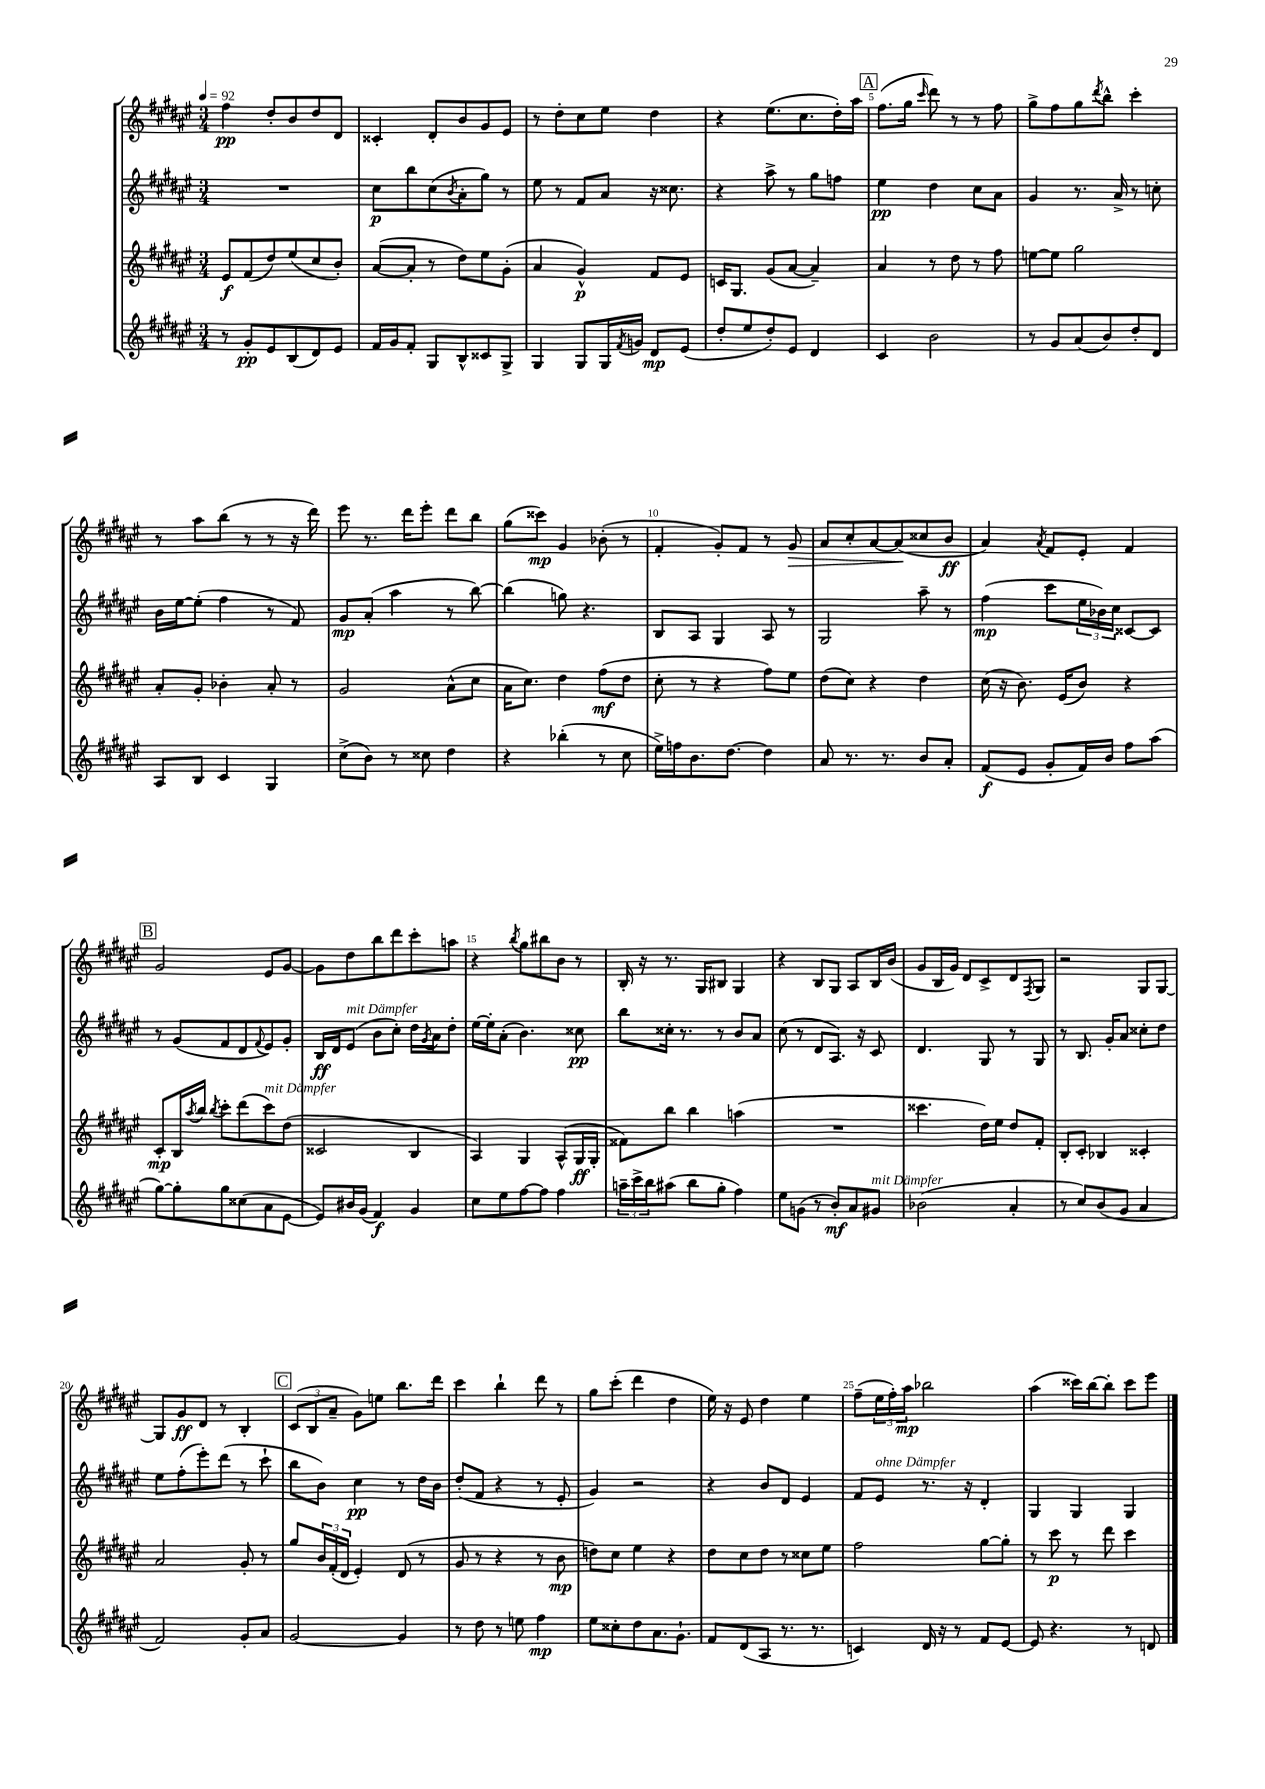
<<
\new StaffGroup <<
\new Staff = "s0" {
    \clef treble \key fis \major \numericTimeSignature \time 3/4 \tempo 4 = 92
    fis''4\pp dis''8-. b'8 dis''8 dis'8 |
    cisis'4-. dis'8-. b'8 gis'8 eis'8 |
    r8 dis''8-. cis''8 eis''8 dis''4 |
    r4 eis''8.( cis''8. dis''16-.) ais''16 |
    \mark \markup { \box "A" } fis''8.( gis''16 \grace { cis'''16 } dis'''8) r8 r8 fis''8 |
    gis''8-> fis''8 gis''8 \acciaccatura { dis'''8 } b''8-^ cis'''4-. |
    r8 ais''8 b''8( r8 r8 r16 dis'''16) |
    eis'''8 r8. dis'''16 eis'''8-. dis'''8 b''8 |
    gis''8( cisis'''8\mp) gis'4 bes'8-.( r8 |
    fis'4-. gis'8-.) fis'8 r8 gis'8\> |
    ais'8 cis''8-. ais'8~ ais'8\!( cisis''8 b'8\ff |
    ais'4) \acciaccatura { ais'8 } fis'8 eis'8-. fis'4 |
    \mark \markup { \box "B" } gis'2 eis'8 gis'8~ |
    gis'8 dis''8 b''8 dis'''8 cis'''8-. a''8 |
    r4 \acciaccatura { b''8 } gis''8 bis''8 b'8 r8 |
    b16-. r16 r8. gis16 bis8 gis4 |
    r4 b8 gis8 ais8 b16 b'16( |
    gis'8 b16 gis'16) dis'8 cis'8-> dis'8 \acciaccatura { fis8 } gis8 |
    r2 gis8 gis8~ |
    gis8 gis'8\ff dis'8 r8 b4-. |
    \mark \markup { \box "C" } \tuplet 3/2 { cis'8( b8 ais'8-- } gis'8) e''8 b''8. dis'''16 |
    cis'''4 b''4-! dis'''8 r8 |
    gis''8 cis'''8-.( dis'''4 dis''4 |
    eis''16) r16 eis'8 dis''4 eis''4 |
    fis''8--( \tuplet 3/2 { eis''16 fis''16-.) ais''16\mp } bes''2 |
    ais''4( cisis'''16) b''16~ b''8-. cisis'''8 eis'''8 \bar "|." |
}
\new Staff = "s1" {
    \clef treble \key fis \major \numericTimeSignature \time 3/4
    R2. |
    cis''8\p b''8 cis''8( \acciaccatura { b'8 } ais'8-. gis''8) r8 |
    eis''8 r8 fis'8 ais'8 r16 cisis''8. |
    r4 ais''8-> r8 gis''8 f''8 |
    \mark \markup { \box "A" } eis''4\pp dis''4 cis''8 ais'8 |
    gis'4 r8. ais'16-> r8 c''8-. |
    b'16 eis''16~ eis''8-.( fis''4 r8 fis'8) |
    gis'8\mp ais'8-.( ais''4 r8 b''8~) |
    b''4( g''8) r4. |
    b8 ais8 gis4 ais8 r8 |
    gis2 ais''8-- r8 |
    fis''4\mp( cis'''8 \tuplet 3/2 { eis''16 bes'16) cis''16 } cisis'8~ cisis'8 |
    \mark \markup { \box "B" } r8 gis'8( fis'8 dis'8 \appoggiatura { fis'8 } eis'8) gis'8-. |
    b16\ff dis'16 eis'8^\markup { \italic "mit Dämpfer" }( b'8 cis''8-.) dis''16 \acciaccatura { gis'8 } ais'16 dis''8-. |
    eis''16~ eis''16-. ais'8-.( b'4.) cisis''8\pp |
    b''8 cisis''16-. r8. r8 b'8 ais'8 |
    cis''8( r8 dis'8 ais8.) r16 cis'8 |
    dis'4. gis8 r8 gis8 |
    r8 b8. gis'16-. ais'8 cisis''8-. dis''8 |
    eis''8 fis''8-.( eis'''8-.) dis'''8( r8 cis'''8-! |
    \mark \markup { \box "C" } b''8 b'8) cis''4\pp r8 dis''16 b'16 |
    dis''8-.( fis'8 r4 r8 eis'8-. |
    gis'4) r2 |
    r4 b'8 dis'8 eis'4 |
    fis'8 eis'8^\markup { \italic "ohne Dämpfer" } r8. r16 dis'4-. |
    gis4 gis4 gis4 \bar "|." |
}
\new Staff = "s2" {
    \clef treble \key fis \major \numericTimeSignature \time 3/4
    eis'8\f fis'8( dis''8) eis''8( cis''8 b'8-.) |
    ais'8~( ais'8-. r8 dis''8) eis''8 gis'8-.( |
    ais'4 gis'4-^\p) fis'8 eis'8 |
    c'16 gis8. gis'8( ais'8~ ais'4--) |
    \mark \markup { \box "A" } ais'4 r8 dis''8 r8 fis''8 |
    e''8~ e''8 gis''2 |
    ais'8-. gis'8-. bes'4-. ais'8-. r8 |
    gis'2 ais'8-^( cis''8 |
    ais'16 cis''8.) dis''4 fis''8\mf( dis''8 |
    cis''8-. r8 r4 fis''8) eis''8 |
    dis''8( cis''8) r4 dis''4 |
    cis''16( r16 b'8.) eis'16( b'8) r4 |
    \mark \markup { \box "B" } cis'8-.\mp b16 \acciaccatura { ais''8 } b''16 \acciaccatura { b''8 } cis'''8-. dis'''8( cis'''8^\markup { \italic "mit Dämpfer" }) dis''8( |
    cisis'2 b4 |
    ais4) gis4 ais8-^( gis16\ff gis16-. |
    fisis'8) b''8 b''4 a''4( |
    R2. |
    cisis'''4. dis''16) eis''16 dis''8 fis'8-. |
    b8-. cis'8-. bes4 cisis'4-. |
    ais'2 gis'8-. r8 |
    \mark \markup { \box "C" } gis''8 \tuplet 3/2 { b'16 fis'16-.( dis'16 } eis'4-.) dis'8( r8 |
    gis'8 r8 r4 r8 b'8\mp |
    d''8) cis''8 eis''4 r4 |
    dis''8 cis''8 dis''8 r8 cisis''8 eis''8 |
    fis''2 gis''8~ gis''8-. |
    r8 cis'''8\p r8 dis'''8 cis'''4 \bar "|." |
}
\new Staff = "s3" {
    \clef treble \key fis \major \numericTimeSignature \time 3/4
    r8 gis'8-.\pp eis'8 b8( dis'8) eis'8 |
    fis'16 gis'16 fis'8-. gis8 b8-^ cisis'8 gis8-> |
    gis4 gis8 gis16 \acciaccatura { fis'8 } g'16 dis'8\mp eis'8( |
    dis''8-. eis''8 dis''8-.) eis'8 dis'4 |
    \mark \markup { \box "A" } cis'4 b'2 |
    r8 gis'8 ais'8( b'8) dis''8-. dis'8 |
    ais8 b8 cis'4 gis4 |
    cis''8->( b'8) r8 cisis''8 dis''4 |
    r4 bes''4-.( r8 cis''8 |
    eis''16->) f''16 b'8. dis''8.~ dis''4 |
    ais'8 r8. r8. b'8 ais'8-. |
    fis'8\f( eis'8 gis'8-. fis'16) b'16 fis''8 ais''8( |
    \mark \markup { \box "B" } gis''8~) gis''8-. gis''8 cisis''8( ais'8 eis'8~ |
    eis'8) bis'16 gis'16( fis'4\f) gis'4 |
    cis''8 eis''8 fis''8~ fis''8 fis''4 |
    \tuplet 3/2 { a''16-- cis'''16-> b''16 } ais''8( b''8 gis''8-. fis''4) |
    eis''8 g'8( r8 b'8-.\mf) ais'8 gis'8^\markup { \italic "mit Dämpfer" } |
    bes'2( ais'4-. |
    r8 cis''8) b'8( gis'8 ais'4 |
    fis'2) gis'8-. ais'8 |
    \mark \markup { \box "C" } gis'2~ gis'4 |
    r8 dis''8 r8 e''8 fis''4\mp |
    eis''8 cisis''8-. dis''8 ais'8. gis'8.-! |
    fis'8 dis'8( ais8 r8. r8. |
    c'4) dis'16 r16 r8 fis'8 eis'8~ |
    eis'8 r4. r8 d'8 \bar "|." |
}
>>
>>
\layout { \context { \Score \override BarNumber.break-visibility = ##(#f #t #t) barNumberVisibility = #(every-nth-bar-number-visible 5) } }
